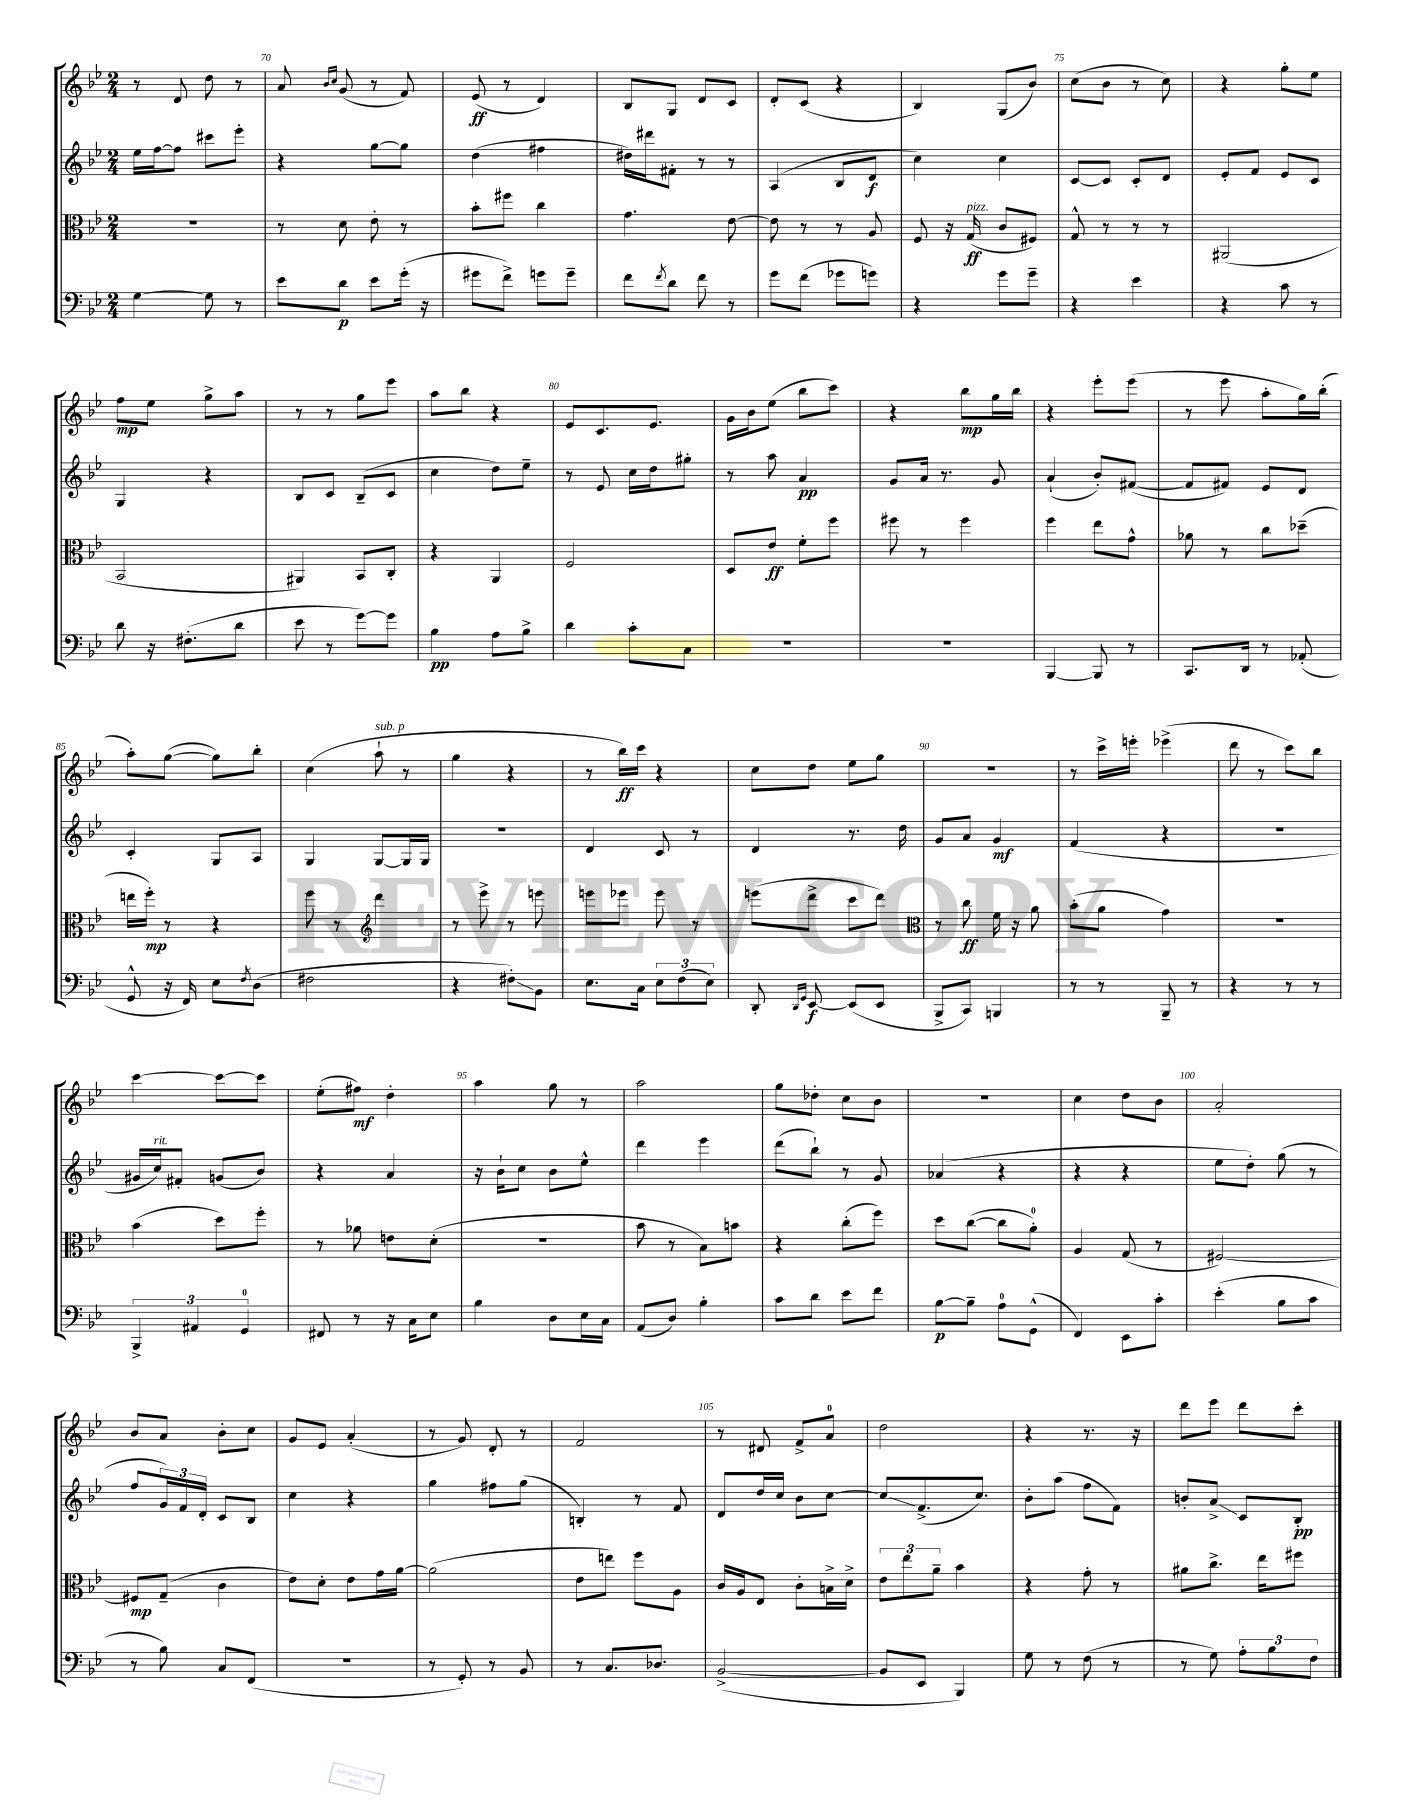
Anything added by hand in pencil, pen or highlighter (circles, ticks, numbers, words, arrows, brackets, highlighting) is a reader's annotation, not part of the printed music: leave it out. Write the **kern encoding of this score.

**kern	**kern	**kern	**kern
*staff4	*staff3	*staff2	*staff1
*clefF4	*clefC3	*clefG2	*clefG2
*k[b-e-]	*k[b-e-]	*k[b-e-]	*k[b-e-]
*M2/4	*M2/4	*M2/4	*M2/4
[4G	2r	16ee-	8r
.	.	[16ff	.
.	.	8ff]	8d
8G]	.	8ccc#	8dd
8r	.	8eee-'	8r
=	=	=	=
8e-	8r	4r	8a
.	.	.	16qqb-
.	.	.	16qqcc
8d	8d	.	(8g
8e-	8e-'	[8gg	8r
(16g'	8r	8gg]	8f)
16r	.	.	.
=	=	=	=
8g#	8b-'	(4dd	(8e-
8f^)	8ff#	.	8r
8g	4cc	4ff#	4d)
8g~	.	.	.
=	=	=	=
8f	4.g	16dd#)	8B-
.	.	16ddd#	.
8qf	.	.	.
8d	.	8f#'	8G
8f	.	8r	8d
8r	[8e-	8r	8c
=	=	=	=
8g	8e-]	(4A	8d'
(8f	8r	.	(8c
8g-	8r	8B-	4r
8g)	8A	8d	.
=	=	=	=
4r	8F	4cc)	4B-)
.	16r	.	.
.	(16G	.	.
8g	8c	4cc	(8G
8g~	8F#)	.	8b-)
=	=	=	=
4r	8G^^	[8c	(8cc
.	8r	8c]	8b-
4e-	8r	8c'	8r
.	8r	8d	8cc)
=	=	=	=
4r	(2AA#	8e-'	4r
.	.	8f	.
8c	.	8e-	8gg'
8r	.	8c	8ee-
=	=	=	=
8d	2BB-	4G	8ff
16r	.	.	8ee-
(8.F#'	.	.	.
.	.	4r	8gg^
8d	.	.	8aa
=	=	=	=
8e-	4AA#)	8B-	8r
8r	.	8c	8r
[8g)	8BB-	(8B-~	8gg
8g]	8C'	8c	8eee-
=	=	=	=
4B-	4r	4cc	8aa
.	.	.	8bb-
8A	4AA	8dd)	4r
8B-^	.	8ee-~	.
=	=	=	=
4d	2F	8r	8e-
.	.	8e-	8.c
8c'	.	16cc	.
.	.	16dd	8.e-
8C	.	8gg#'	.
=	=	=	=
2r	8D	8r	16g
.	.	.	16b-
.	8e-	8aa	(8ee-
.	8f'	4a	8bb-
.	8ff	.	8ccc)
=	=	=	=
2r	8ff#	8g	4r
.	8r	16a	.
.	.	8.r	.
.	4ff#	.	8bb-
.	.	8g	16gg
.	.	.	16bb-
=	=	=	=
[4BBB-	4ff	(4a`	4r
8BBB-]	8ee-	8b-')	8eee-'
8r	8g^^	([8f#	(8eee-
=	=	=	=
8.CC	8a-	8f#]	8r
.	8r	8f#)	8eee-
16DD	.	.	.
8r	8cc	8e-	8aa'
(8AA-'	(8dd-~	8d	16gg)
.	.	.	(16bb-'
=	=	=	=
8GG^^	16ee	4c'	8aa')
.	16ff')	.	.
16r	8r	.	([8gg
16FF)	.	.	.
8E-	4r	8G	8gg])
8qF	.	.	.
(8D	.	8A	8bb-'
=	=	=	=
2F#	8ff	4G	(4cc
.	8r	.	.
*	*clefG2	*	*
.	4ddd	[8G	8aa`
.	.	16G]	8r
.	.	16G	.
=	=	=	=
4r	8r	2r	4gg
.	8eee-^	.	.
8F#')	8r	.	4r
8BB-	8eee	.	.
=	=	=	=
8.E-	8eee	4d	8r
.	8eee-	.	16bb-)
16C	.	.	16ccc
12E-	8eee-	8c	4r
(12F	.	.	.
.	8r	8r	.
12E-)	.	.	.
=	=	=	=
8DD'	(8eee	4d	8cc
16qqDD	.	.	.
16qqGG	.	.	.
[8EE-	8ddd^	.	8dd
(8EE-]	8ccc	8.r	8ee-
8EE-	8ddd)	.	8gg
.	.	16dd	.
=	=	=	=
*	*clefC3	*	*
8BBB-^	8r	8g	2r
8CC)	8cc	8a	.
4BBB	16f	4g	.
.	16r	.	.
.	8a	.	.
=	=	=	=
8r	(8b-'	(4f	8r
8r	8a	.	16ccc^
.	.	.	16eee'
8BBB-~	4g)	4r	(4eee-^
8r	.	.	.
=	=	=	=
4r	2r	2r	8ddd
.	.	.	8r
8r	.	.	8ccc)
8r	.	.	8bb-
=	=	=	=
6BBB-^	(4b-	16g#	[4ccc
.	.	16cc)	.
.	.	8f#'	.
6AA#	.	.	.
.	8dd)	(8g	8ccc_
6GG	.	.	.
.	8ff'	8b-)	8ccc]
=	=	=	=
8FF#	8r	4r	(8ee-'
8r	8a-	.	8ff#)
16r	8e	4a	4dd'
16C	.	.	.
8E-	(8d'	.	.
=	=	=	=
4B-	2r	16r	4aa
.	.	16b-`	.
.	.	8cc	.
8D	.	8b-	8gg
16E-	.	8ee-^^	8r
16C	.	.	.
=	=	=	=
(8AA	8b-	4ddd	2aa
8D)	8r	.	.
4B-'	8B-)	4eee-	.
.	8b	.	.
=	=	=	=
8c	4r	(8ddd	8gg
8d	.	8bb-`)	8dd-'
8e-	(8cc'	8r	8cc
8f	8ff)	8g	8b-
=	=	=	=
[8B-	8dd	(4a-	2r
8B-~]	([8cc	.	.
8A	8cc]	4r	.
(8GG^^	8a')	.	.
=	=	=	=
4FF)	4A	4r	4cc
8EE-	(8G	4r	8dd
8c'	8r	.	8b-
=	=	=	=
(4e-'	[2F#)	8ee-	2a'
.	.	8dd')	.
8B-	.	(8gg	.
8c	.	8r	.
=	=	=	=
8r	8F#]	8ff	8b-
8B-)	(8G~	24g)	8a
.	.	24f	.
.	.	24d'	.
8C	4c	8c	8b-'
(8FF	.	8B-	8cc
=	=	=	=
2r	8e-)	4cc	8g
.	8d'	.	8e-
.	8e-	4r	(4a'
.	16g	.	.
.	[16a	.	.
=	=	=	=
8r	(2a]	4gg	8r
8GG')	.	.	8g)
8r	.	8ff#	8d'
8BB-	.	(8gg	8r
=	=	=	=
8r	8e-	4B')	2f
8.C	8ee)	.	.
.	8ff	8r	.
8.D-	.	.	.
.	8A	8f	.
=	=	=	=
([2BB-^	16c	8d	8r
.	16A	.	.
.	8E-	16dd	8d#
.	.	16cc	.
.	8c'	8b-	8f^
.	16B^	[8cc	8a
.	16d^	.	.
=	=	=	=
8BB-]	12e-	8cc]	2dd
.	12ee-	.	.
8EE-	.	(8.f^	.
.	12a~	.	.
4BBB-)	4b-	.	.
.	.	8.cc)	.
=	=	=	=
8G	4r	8b-'	4r
8r	.	(8aa	.
(8F	8g'	8ff	8.r
8r	8r	8f)	.
.	.	.	16r
=	=	=	=
8r	8a#	8b'	8ddd
8G)	8.cc^	8a^	8eee-
12A'	.	8c	8ddd
.	16ee-	.	.
12B-	.	.	.
.	8ff#	8B-'	8ccc'
12F	.	.	.
==	==	==	==
*-	*-	*-	*-
